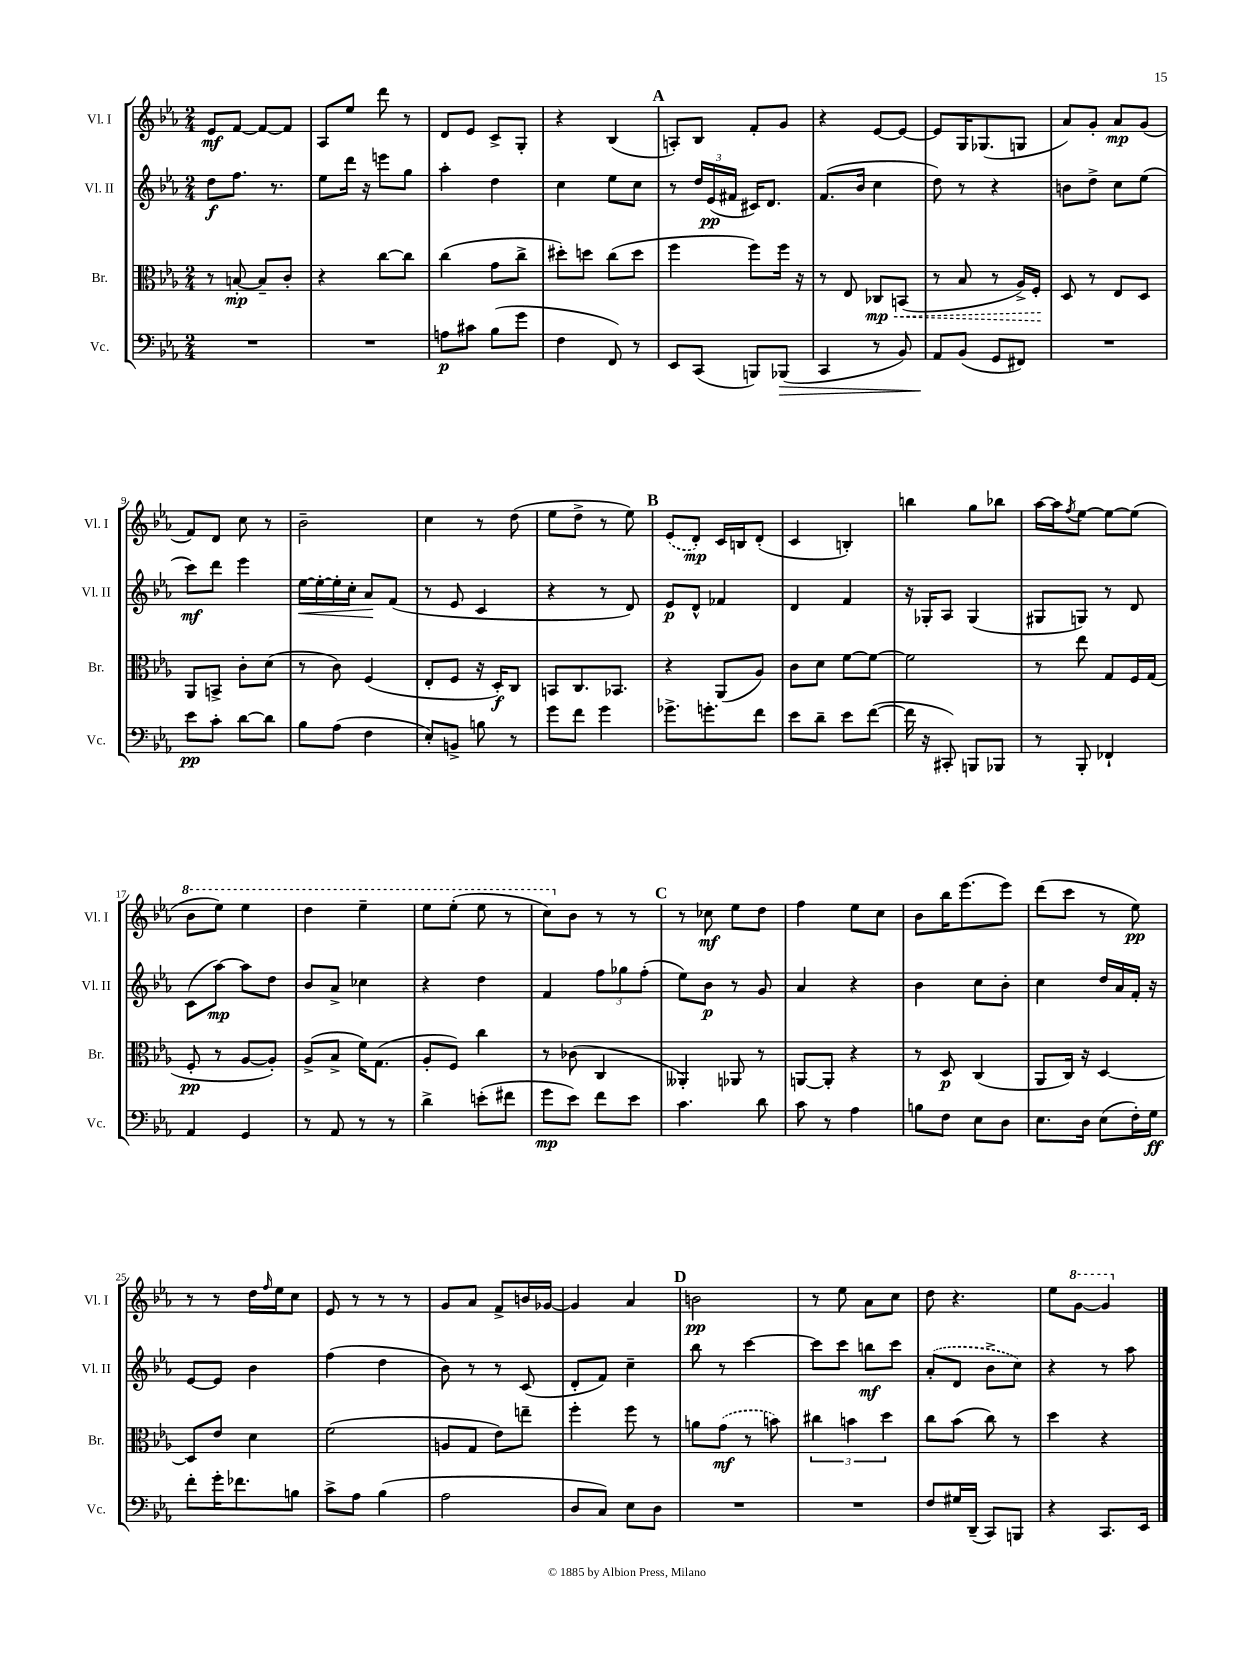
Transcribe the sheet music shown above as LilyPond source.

<<
\new StaffGroup <<
\new Staff = "s0" \with { instrumentName = "Vl. I" shortInstrumentName = "Vl. I" } {
    \clef treble \key ees \major \numericTimeSignature \time 2/4
    ees'8\mf f'8~ f'8~ f'8 |
    aes8 ees''8 d'''8 r8 |
    d'8 ees'8 c'8-> g8-. |
    r4 bes4( |
    \mark \markup { \bold "A" } a8-.) bes8 f'8-. g'8 |
    r4 ees'8~ ees'8~ |
    ees'8 g16 ges8.( g8 |
    aes'8) g'8-. aes'8\mp g'8( |
    f'8) d'8 c''8 r8 |
    bes'2-- |
    c''4 r8 d''8( |
    ees''8 d''8-> r8 ees''8) |
    \mark \markup { \bold "B" } \once \slurDashed ees'8( d'8-.\mp) c'16 b16 d'8-.( |
    c'4 b4-.) |
    b''4 g''8 bes''8 |
    aes''16~ aes''16 \acciaccatura { f''8 } ees''8~ ees''8~ ees''8( |
    \ottava #1 bes''8 ees'''8) ees'''4 |
    d'''4 ees'''4-- |
    ees'''8 ees'''8-.( ees'''8 r8 |
    c'''8) \ottava #0 bes'8 r8 r8 |
    \mark \markup { \bold "C" } r8 ces''8\mf ees''8 d''8 |
    f''4 ees''8 c''8 |
    bes'8 bes''16 ees'''8.( ees'''8) |
    d'''8( c'''8 r8 ees''8\pp) |
    r8 r8 d''16 \grace { f''16 } ees''16 c''8 |
    ees'8 r8 r8 r8 |
    g'8 aes'8 f'8-> b'16 ges'16~ |
    ges'4 aes'4 |
    \mark \markup { \bold "D" } b'2\pp |
    r8 ees''8 aes'8 c''8 |
    d''8 r4. |
    ees''8 \ottava #1 g''8~ g''4 \ottava #0 \bar "|." |
}
\new Staff = "s1" \with { instrumentName = "Vl. II" shortInstrumentName = "Vl. II" } {
    \clef treble \key ees \major \numericTimeSignature \time 2/4
    d''8\f f''8. r8. |
    ees''8 d'''16 r16 e'''8 g''8 |
    aes''4-. d''4 |
    c''4 ees''8 c''8 |
    \mark \markup { \bold "A" } r8 \tuplet 3/2 { d''16 ees'16\pp( fis'16 } cis'16) d'8. |
    f'8.( bes'16 c''4 |
    d''8) r8 r4 |
    b'8 d''8-> c''8 ees''8( |
    c'''8\mf) d'''8 ees'''4 |
    ees''16~\< ees''16~-. ees''16-. c''16-. aes'8\! f'8( |
    r8 ees'8 c'4 |
    r4 r8 d'8) |
    \mark \markup { \bold "B" } ees'8\p d'8-^ fes'4 |
    d'4 f'4 |
    r16 ges16-. aes8 ges4( |
    gis8 g8) r8 d'8 |
    c'8( aes''8~\mp) aes''8 d''8 |
    bes'8 aes'8-> ces''4 |
    r4 d''4 |
    f'4 \tuplet 3/2 { f''8 ges''8 f''8-.( } |
    \mark \markup { \bold "C" } ees''8) bes'8\p r8 g'8 |
    aes'4 r4 |
    bes'4 c''8 bes'8-. |
    c''4 d''16 aes'16 f'16-. r16 |
    ees'8~ ees'8 bes'4 |
    f''4( d''4 |
    bes'8) r8 r8 c'8( |
    d'8-. f'8) c''4-- |
    \mark \markup { \bold "D" } bes''8 r8 c'''4~ |
    c'''8 c'''8 b''8\mf c'''8 |
    \once \slurDashed aes'8-.( d'8 bes'8-> c''8) |
    r4 r8 aes''8 \bar "|." |
}
\new Staff = "s2" \with { instrumentName = "Br." shortInstrumentName = "Br." } {
    \clef alto \key ees \major \numericTimeSignature \time 2/4
    r8 b8~-.\mp b8-- c'8-. |
    r4 c''8~ c''8 |
    c''4( g'8 c''8-> |
    dis''8-.) d''8 c''8( d''8 |
    \mark \markup { \bold "A" } f''4 f''8) f''16 r16 |
    r8 ees8 \once \override Hairpin.style = #'dashed-line ces8\mp\< b,8( |
    r8 bes8 r8 aes16->) f16-.\! |
    d8 r8 ees8 d8 |
    aes,8 b,8-> c'8-. d'8( |
    r8 c'8) f4( |
    ees8-. f8 r16 d16-.\f) c8 |
    b,8 c8. bes,8. |
    \mark \markup { \bold "B" } r4 aes,8( aes8) |
    c'8 d'8 f'8~ f'8~ |
    f'2 |
    r8 ees''8 g8 f16 g16( |
    f8-.\pp r8 aes8~ aes8-.) |
    aes8->( bes8-> f'16) g8.( |
    aes8-. f8) c''4 |
    r8 ces'8( c4 |
    \mark \markup { \bold "C" } aeses,4-.) aes,8 r8 |
    a,8~ a,8-. r4 |
    r8 d8\p c4( |
    aes,8 c16) r16 d4~ |
    d8 ees'8 d'4 |
    f'2( |
    a8 g8 ees'8) e''8-- |
    f''4-. f''8 r8 |
    \mark \markup { \bold "D" } a'8 \once \slurDashed g'8\mf( r8 b'8) |
    \tuplet 3/2 { cis''4 b'4 d''4 } |
    c''8 bes'8( c''8) r8 |
    d''4 r4 \bar "|." |
}
\new Staff = "s3" \with { instrumentName = "Vc." shortInstrumentName = "Vc." } {
    \clef bass \key ees \major \numericTimeSignature \time 2/4
    R2 |
    R2 |
    a8\p cis'8 bes8( g'8 |
    f4 f,8) r8 |
    \mark \markup { \bold "A" } ees,8 c,8( b,,8) bes,,8\>( |
    c,4 r8 bes,8) |
    aes,8\! bes,8( g,8 fis,8) |
    R2 |
    ees'8\pp c'8-. d'8~ d'8 |
    bes8 aes8( f4 |
    ees8-.) b,8-> b8 r8 |
    g'8 f'8 g'4 |
    \mark \markup { \bold "B" } ges'8.-> g'8.-. f'8 |
    ees'8 d'8-- ees'8 f'8~( |
    f'16 r16 cis,8-.) b,,8 bes,,8 |
    r8 bes,,8-. fes,4-! |
    aes,4 g,4 |
    r8 aes,8 r8 r8 |
    d'4-> e'8-.( fis'8 |
    g'8\mp ees'8) f'8 ees'8 |
    \mark \markup { \bold "C" } c'4. d'8 |
    c'8 r8 aes4 |
    b8 f8 ees8 d8 |
    ees8. d16 ees8( f16-.) g16\ff |
    f'8-. g'16-. fes'8. b8 |
    c'8-> aes8 bes4( |
    aes2 |
    d8 c8) ees8 d8 |
    \mark \markup { \bold "D" } R2 |
    R2 |
    f8 gis16 d,16--( c,8) b,,8 |
    r4 c,8. ees,16 \bar "|." |
}
>>
>>
